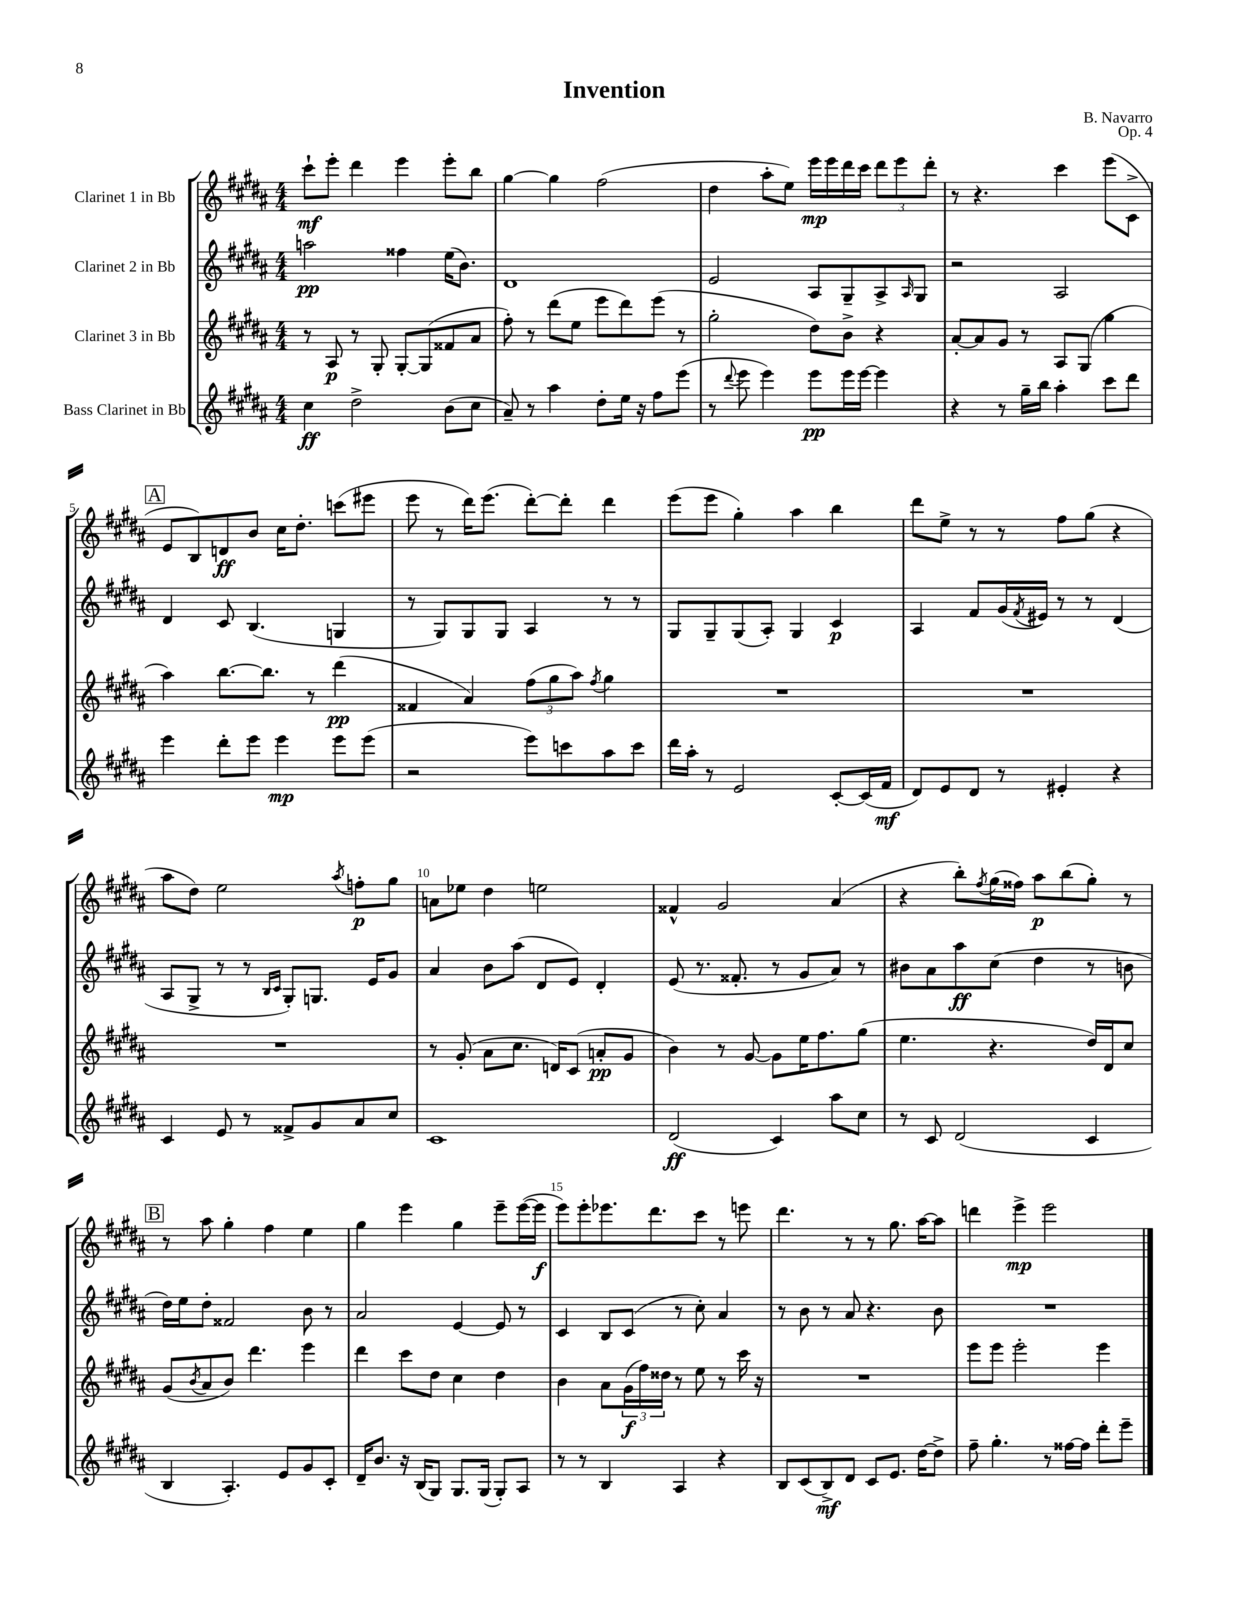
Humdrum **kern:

**kern	**kern	**kern	**kern
*staff4	*staff3	*staff2	*staff1
*clefG2	*clefG2	*clefG2	*clefG2
*k[f#c#g#d#a#]	*k[f#c#g#d#a#]	*k[f#c#g#d#a#]	*k[f#c#g#d#a#]
*M4/4	*M4/4	*M4/4	*M4/4
4cc#\	8r	2aa\	8ccc#`\L
.	8A#/	.	8eee'\J
2dd#^\	8r	.	4ddd#\
.	8G#'/	.	.
.	[8G#'/L	4ff##\	4eee\
.	(8G#/]	.	.
(8b\L	8f##/	(16ee\LK	8eee'\L
.	.	8.b\J)	.
8cc#\J	8a#/J	.	8bb\J
=	=	=	=
8a#~/)	8ff#'\)	1d#	[4gg#\
8r	8r	.	.
4aa#\	(8ddd#\L	.	4gg#\]
.	8ee\J	.	.
8dd#'\L	8eee\L	.	(2ff#\
16ee\Jk	8ddd#\)	.	.
16r	.	.	.
8ff#\L	(8eee\J	.	.
(8eee\J	8r	.	.
=	=	=	=
8r	2gg#'\	2e/	4dd#\
8qqddd#/	.	.	.
8eee\	.	.	.
4eee\)	.	.	8aa#'\L
.	.	.	8ee\J)
8eee\L	8dd#\L)	8A#/L	16eee\LL
.	.	.	16eee\
16eee\L	8b^\J	8G#~/	16ddd#\
[16eee\JJ	.	.	16ccc#\JJ
4eee\]	4r	8A#^/	12ddd#\L
.	.	.	12eee\
.	.	16qqA#/	.
.	.	8G#/J	.
.	.	.	12ddd#'\J
=	=	=	=
4r	[8a#'/L	2r	8r
.	8a#/]	.	4.r
8r	8g#/J	.	.
16gg#~\LL	8r	.	.
16bb\JJ	.	.	.
4aa#'\	8A#/L	2A#/	4ccc#\
.	(8G#/J	.	.
8ccc#\L	4gg#\	.	(8eee\L
8ddd#\J	.	.	8c#^\J
=	=	=	=
4eee\	4aa#\)	4d#/	8e/L
.	.	.	8B/)
8ddd#'\L	[8.bb\L	8c#/	8d/
8eee\J	.	(4.B/	8b/J
.	8.bb\]J	.	.
4eee\	.	.	16cc#\LK
.	.	.	8.dd#'\J
.	8r	.	.
8eee\L	(4ddd#\	4G/	(8ccc\L
(8eee\J	.	.	8eee#\J
=	=	=	=
2r	4f##/	8r	8eee\
.	.	8G#/L)	8r
.	4a#/)	8G#/	16ddd#\LK)
.	.	.	(8.eee\J
.	.	8G#/J	.
8eee\L)	(12ff#\L	4A#/	[8ddd#'\L)
.	12gg#\	.	.
8ccc\	.	.	8ddd#'\]J
.	12aa#\J)	.	.
.	8qff#/	.	.
8aa#\	4gg#\	8r	4ddd#\
8ccc\J	.	8r	.
=	=	=	=
16ddd#\LL	1r	8G#/L	(8eee\L
16aa#'\JJ	.	.	.
8r	.	8G#~/	8eee\J
2e/	.	(8G#/	4gg#'\)
.	.	8A#'/J)	.
.	.	4G#/	4aa#\
[8c#'/L	.	4c#/	4bb\
(16c#/]L	.	.	.
16f#/JJ	.	.	.
=	=	=	=
8d#/L)	1r	4A#/	8ddd#\L
8e/	.	.	8ee^\J
8d#/J	.	8f#/L	8r
8r	.	(16g#/L	8r
.	.	8qf#/	.
.	.	16e#/JJ)	.
4e#'/	.	8r	8ff#\L
.	.	8r	(8gg#\J
4r	.	(4d#/	4r
=	=	=	=
4c#/	1r	8A#/L	8aa#\L
.	.	8G#^/J	8dd#\J)
8e/	.	8r	2ee\
8r	.	8r	.
.	.	16qqB/LL	.
.	.	16qqc#/JJ	.
8f##^/L	.	8G#'/L)	.
8g#/	.	8.G/J	.
.	.	.	8qaa#/
8a#/	.	.	8ff'\L
.	.	16e/LK	.
8cc#/J	.	8g#/J	8gg#\J
=	=	=	=
1c#	8r	4a#/	8a\L
.	(8g#'/	.	8ee-\J
.	8a#\L	8b\L	4dd#\
.	8.cc#\J	(8aa#\J	.
.	.	8d#/L	2ee\
.	16d/LK)	.	.
.	(8c#/J	8e/J)	.
.	8a'/L	4d#'/	.
.	8g#/J	.	.
=	=	=	=
(2d#/	4b\)	(8e/	4f##^^/
.	.	8.r	.
.	8r	.	2g#/
.	.	8.f##'/	.
.	[8g#/	.	.
4c#/)	8g#\]L	8r	.
.	16ee\K	8g#/L	.
.	8.ff#\	.	.
8aa#\L	.	8a#/J)	(4a#/
8cc#\J	(8gg#\J	8r	.
=	=	=	=
8r	4.ee\	8b#\L	4r
8c#/	.	8a#\	.
(2d#/	.	8aa#\	8bb'\L)
.	.	.	8qff#/
.	4.r	(8cc#\J	(16gg#\L
.	.	.	16ff##\JJ)
.	.	4dd#\	8aa#\L
.	.	.	(8bb\
4c#/	16dd#/LL)	8r	8gg#'\J)
.	16d#/J	.	.
.	8cc#/J	8b\	8r
=	=	=	=
4B/	(8g#/L	16dd#\LL)	8r
.	.	16ee\J	.
.	8qb/	.	.
.	8a#/	8dd#'\J	8aa#\
4.A#'/)	8b/J)	2f##/	4gg#'\
.	4.ddd#\	.	.
.	.	.	4ff#\
8e/L	.	.	.
8g#/	4eee\	8b\	4ee\
8c#'/J	.	8r	.
=	=	=	=
16d#~/LK	4ddd#\	2a#/	4gg#\
8.b/J	.	.	.
16r	8ccc#\L	.	4eee\
(16B/LK	.	.	.
8G#/J)	8dd#\J	.	.
8.G#/L	4cc#\	[4e/	4gg#\
(16G#/Jk	.	.	.
8G#'/L)	4dd#\	8e/]	8eee~\L
8A#/J	.	8r	([16eee\L
.	.	.	16eee\]JJ
=	=	=	=
8r	4b\	4c#/	8eee\L)
8r	.	.	8eee'\
4B/	8a#\L	8B/L	8.eee-\
.	(24g#\L	(8c#/J	.
.	24ff#\)	.	.
.	.	.	8.ddd#\
.	24dd##\JJ	.	.
4A#/	8r	8r	.
.	8ee\	8cc#'\)	8ccc#\J
4r	8r	4a#/	8r
.	16ccc#\	.	8eee\
.	16r	.	.
=	=	=	=
8B/L	1r	8r	4.ddd#\
(8c#/	.	8b\	.
8B^/)	.	8r	.
8d#/J	.	8a#/	8r
8c#/L	.	4.r	8r
8.e/J	.	.	8.gg#\
[16dd#\LK	.	.	[16aa#\LK
8dd#^\]J	.	8b\	8aa#\]J
=	=	=	=
8ff#~\	8eee\L	1r	4ddd\
4.gg#'\	8eee\J	.	.
.	2eee'\	.	4eee^\
8r	.	.	2eee\
[16ff##\LL	.	.	.
16ff##\]JJ	.	.	.
8ddd#'\L	4eee\	.	.
8eee~\J	.	.	.
==	==	==	==
*-	*-	*-	*-
